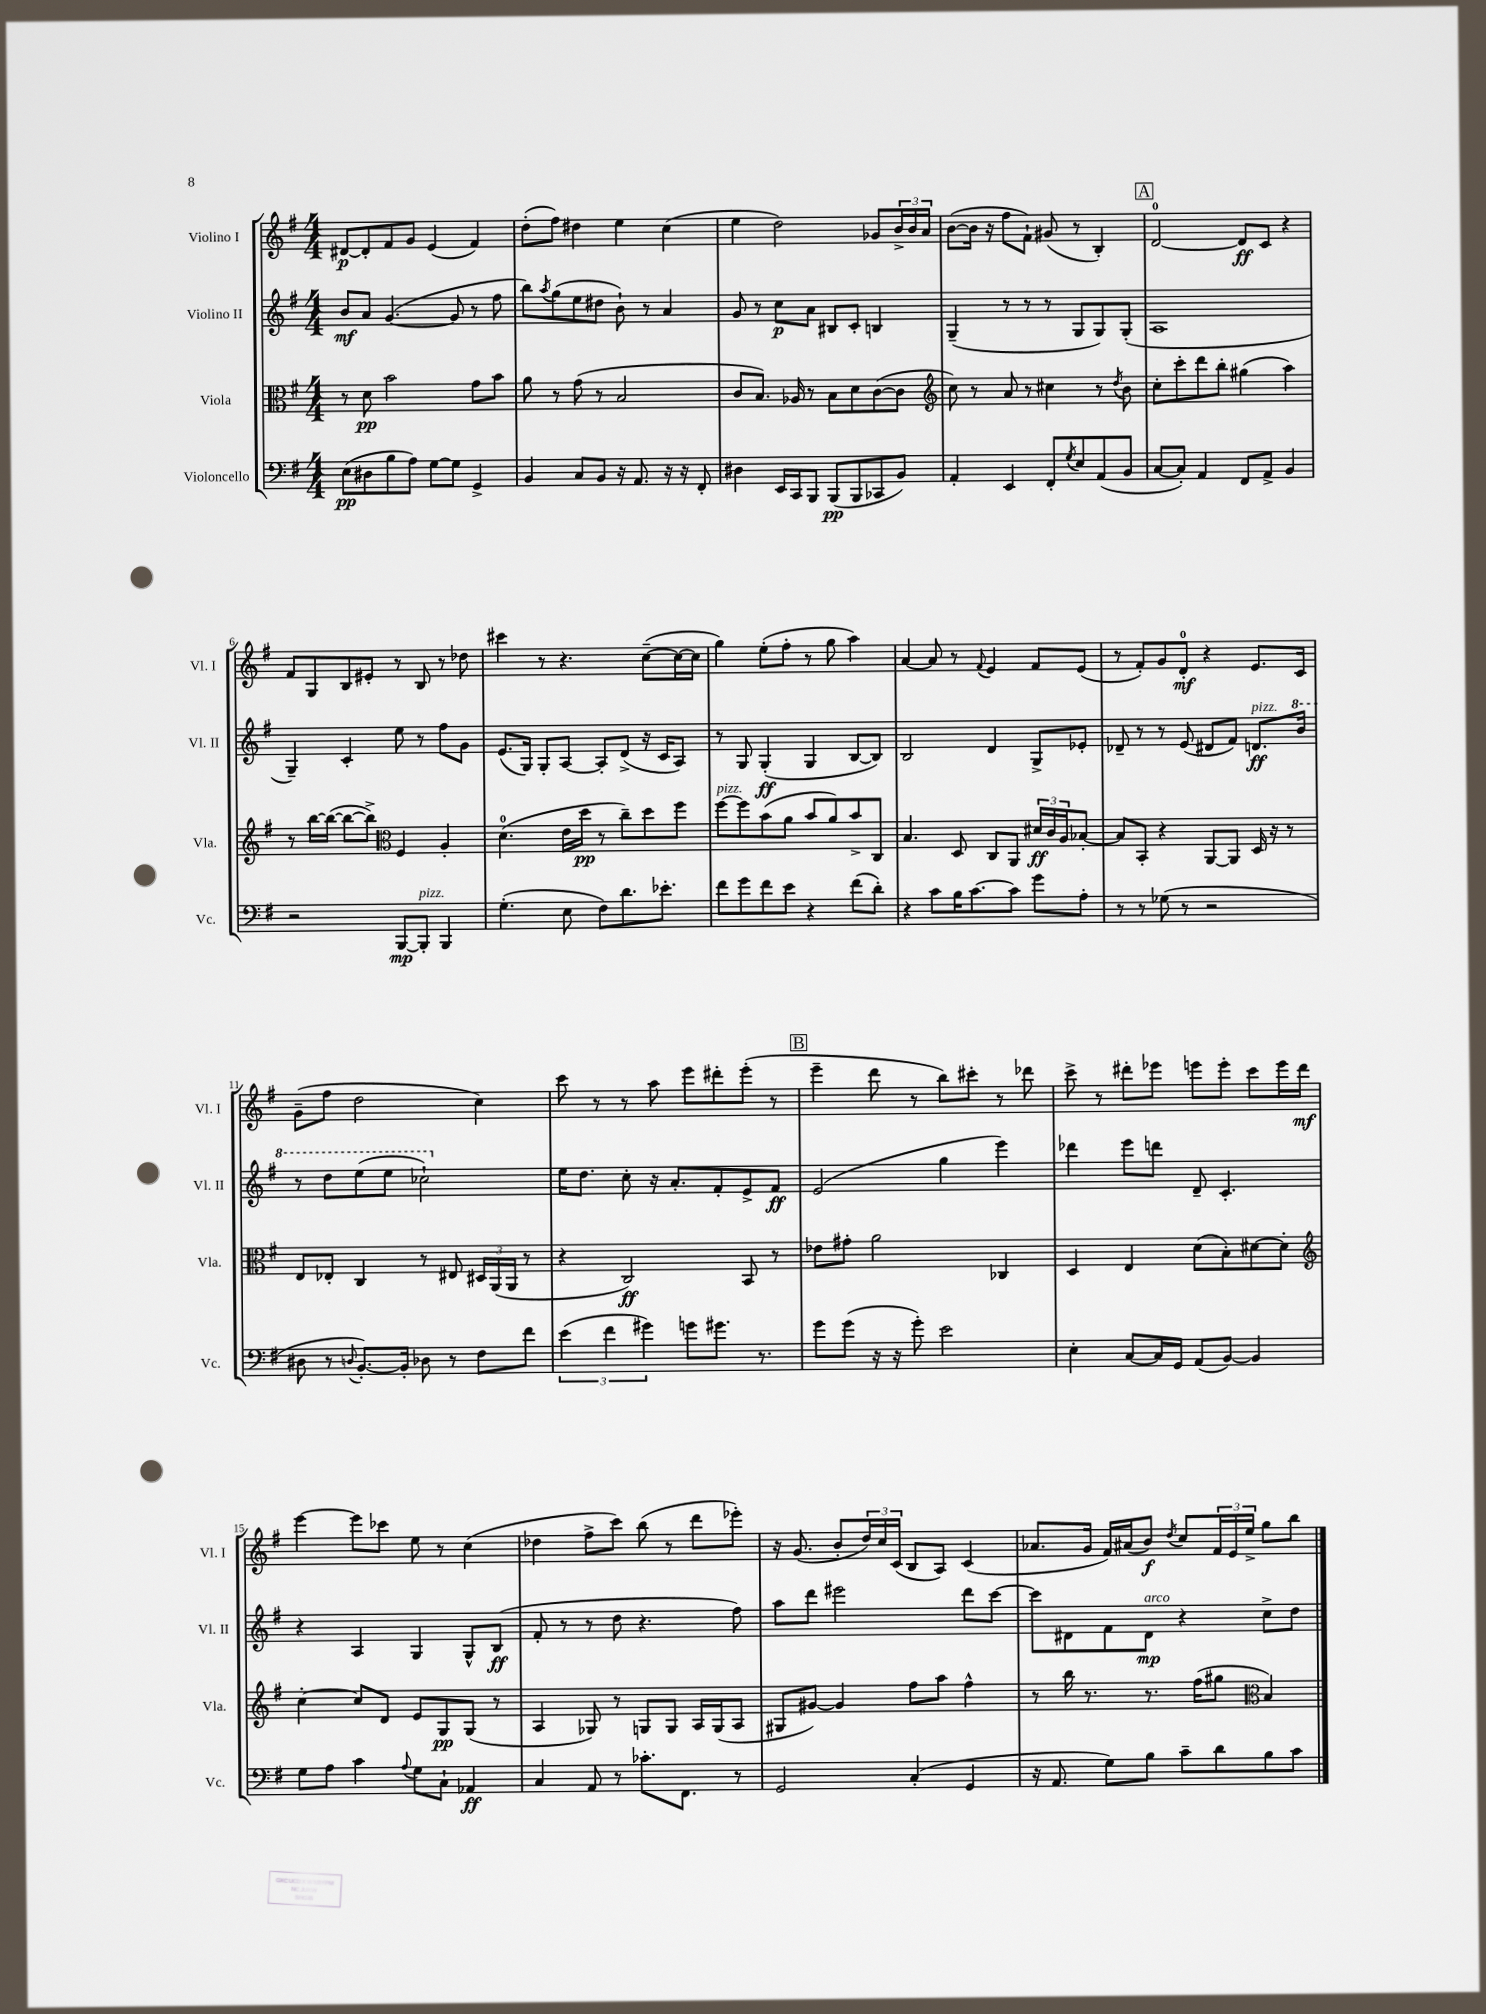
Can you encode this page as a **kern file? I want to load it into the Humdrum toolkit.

**kern	**dynam	**kern	**dynam	**kern	**dynam	**kern	**dynam
*part4	*part4	*part3	*part3	*part2	*part2	*part1	*part1
*staff4	*staff4	*staff3	*staff3	*staff2	*staff2	*staff1	*staff1
*I"Violoncello	*	*I"Viola	*	*I"Violino II	*	*I"Violino I	*
*I'Vc.	*	*I'Vla.	*	*I'Vl. II	*	*I'Vl. I	*
*clefF4	*	*clefC3	*	*clefG2	*	*clefG2	*
*k[f#]	*	*k[f#]	*	*k[f#]	*	*k[f#]	*
*M4/4	*	*M4/4	*	*M4/4	*	*M4/4	*
=1	=1	=1	=1	=1	=1	=1	=1
(8E\L	pp	8r	.	8b/L	mf	[8d#X/L	p
8D#X\	.	8d\	pp	8a/J	.	8d#'/]	.
8B\	.	2b\	.	([4.g/	.	8f#/	.
8A\J)	.	.	.	.	.	8g/J	.
[8G\L	.	.	.	.	.	(4e/	.
8G\J]	.	.	.	8g/]	.	.	.
4GG^/	.	8g\L	.	8r	.	4f#/)	.
.	.	8b\J	.	8ff#\	.	.	.
=2	=2	=2	=2	=2	=2	=2	=2
4BB/	.	8a\	.	8bb\L)	.	(8dd'\L	.
.	.	.	.	8qaa/	.	.	.
.	.	8r	.	(8gg\	.	8ff#\J)	.
8C/L	.	(8g\	.	8ee\	.	4dd#X\	.
8BB/J	.	8r	.	8dd#X\J	.	.	.
16r	.	2B/	.	8b`\)	.	4ee\	.
8.AA/	.	.	.	.	.	.	.
.	.	.	.	8r	.	.	.
16r	.	.	.	4a/	.	(4cc\	.
16r	.	.	.	.	.	.	.
8FF#'/	.	.	.	.	.	.	.
=3	=3	=3	=3	=3	=3	=3	=3
4D#X\	.	8c/L	.	8g/	.	4ee\	.
.	.	8.B/J)	.	8r	.	.	.
16EE/LL	.	.	.	8cc\L	p	2dd\)	.
16CC/J	.	16A-X/	.	.	.	.	.
8BBB/J	.	8r	.	8a\J	.	.	.
(8BBB/L	pp	8B\L	.	8B#X/L	.	.	.
8BBB/	.	8d\	.	8c'/J	.	.	.
8CC-X/	.	([8c\	.	4Bn/	.	8g-X/L	.
8BB/J)	.	8c\J]	.	.	.	24b^/L	.
.	.	.	.	.	.	24b/	.
.	.	.	.	.	.	24a/JJ	.
=4	=4	=4	=4	=4	=4	=4	=4
*	*	*clefG2	*	*	*	*	*
4AA'/	.	8cc\)	.	(4G~/	.	([8b\L	.
.	.	8r	.	.	.	16b\Jk]	.
.	.	.	.	.	.	16r	.
4EE/	.	8a/	.	8r	.	8ff#\L	.
.	.	8r	.	8r	.	8f#`\J)	.
8FF#'/L	.	4cc#X\	.	8r	.	(8g#X/	.
8qG/	.	.	.	.	.	.	.
8E/	.	.	.	8G/L	.	8r	.
(8AA/	.	8r	.	8G/)	.	4B'/)	.
.	.	8qdd/	.	.	.	.	.
8BB/J	.	8b\	.	(8G'/J	.	.	.
!!LO:REH:place=s1:t=A
=5	=5	=5	=5	=5	=5	=5	=5
[8C/L	.	8cc'\L	.	1A	.	[2d/	.
8C'/J])	.	8ccc'\	.	.	.	.	.
4AA/	.	8ddd\	.	.	.	.	.
.	.	8bb'\J	.	.	.	.	.
8FF#/L	.	(4gg#X\	.	.	.	8d/L]	ff
8AA^/J	.	.	.	.	.	8c/J	.
4BB/	.	4aa\)	.	.	.	4r	.
!!LO:LB:g=z
=6	=6	=6	=6	=6	=6	=6	=6
2r	.	8r	.	4G~/)	.	8f#/L	.
.	.	[16bb\LL	.	.	.	8G/	.
.	.	(16bb\JJ_	.	.	.	.	.
.	.	8bb\L_	.	4c'/	.	8B/	.
.	.	8bb^\J])	.	.	.	8e#X'/J	.
*	*	*clefC3	*	*	*	*	*
[8BBB/L	mp	4F#/	.	8ee\	.	8r	.
!LO:TX:a:i:t=pizz.	!	!	!	!	!	!	!
8BBB'/J]	.	.	.	8r	.	8B/	.
4BBB/	.	4A'/	.	8ff#\L	.	8r	.
.	.	.	.	8g\J	.	8dd-X\	.
=7	=7	=7	=7	=7	=7	=7	=7
(4.G'\	.	(4.d\	.	(8.e/L	.	4ccc#X\	.
.	.	.	.	16G/Jk)	.	.	.
.	.	.	.	8G'/L	.	8r	.
8E\	.	16e\LL	.	[8A/J	.	4.r	.
.	.	16dd\JJ	pp	.	.	.	.
8F#\L)	.	8r	.	8A'/L]	.	.	.
8.d\	.	8cc~\L)	.	(8d^/J	.	.	.
.	.	8dd\	.	16r	.	([8cc~\L	.
8.e-X'\J	.	.	.	16c/KL	.	.	.
.	.	8ff#\J	.	8A/J)	.	16cc\L_	.
.	.	.	.	.	.	16cc\JJ]	.
=8	=8	=8	=8	=8	=8	=8	=8
!	!	!LO:TX:a:i:t=pizz.	!	!	!	!	!
8f#\L	.	[8ff#\L	.	8r	.	4gg\)	.
8g\	.	8ff#\]	.	8G/	.	.	.
8f#\	.	(8b\	.	(4G'/	ff	(8ee'\L	.
8e\J	.	8a\J	.	.	.	8ff#'\J	.
4r	.	8b/L	.	4G/	.	8r	.
.	.	8a/)	.	.	.	8gg\	.
(8f#\L	.	8b^/	.	[8B/L	.	4aa\)	.
8d'\J)	.	8C/J	.	8B/J])	.	.	.
=9	=9	=9	=9	=9	=9	=9	=9
4r	.	4.B/	.	2B/	.	[4a/	.
8c\L	.	.	.	.	.	8a/]	.
16B\K	.	8D/	.	.	.	8r	.
[8.c\	.	.	.	.	.	.	.
.	.	.	.	.	.	8qqf#/	.
.	.	8C/L	.	4d/	.	4e/	.
8c\J]	.	8AA/J	.	.	.	.	.
8g\L	.	24d#X/LL	ff	8G^/L	.	8f#/L	.
.	.	24c/	.	.	.	.	.
.	.	24A/J	.	.	.	.	.
8A'\J	.	[8B-X'/J	.	8e-X'/J	.	(8e/J	.
=10	=10	=10	=10	=10	=10	=10	=10
8r	.	8B-/L]	.	8d-X~/	.	8r	.
8r	.	8BB'/J	.	8r	.	8f#'/L)	.
(8G-X\	.	4r	.	8r	.	8g/	.
8r	.	.	.	(8e/	.	8d'/J	mf
2r	.	[8AA/L	.	8d#X/L	.	4r	.
.	.	8AA/J]	.	8f#/J)	.	.	.
!	!	!	!	!LO:TX:a:i:t=pizz.	!	!	!
.	.	16D/	.	8.dn/L	ff	8.e/L	.
.	.	16r	.	.	.	.	.
.	.	8r	.	.	.	.	.
*	*	*	*	*8va	*	*	*
.	.	.	.	16bb/Jk	.	16c/Jk	.
!!LO:LB:g=z
=11	=11	=11	=11	=11	=11	=11	=11
8D#X\	.	8E/L	.	8r	.	(8g~\L	.
8r	.	8E-X'/J	.	8ddd\L	.	8ff#\J	.
8qqDn/	.	.	.	.	.	.	.
[8.BB'/L)	.	4C/	.	(8eee\	.	2dd\	.
.	.	.	.	8eee\J	.	.	.
16BB'/Jk]	.	.	.	.	.	.	.
8D-X\	.	8r	.	2ccc-X`\)	.	.	.
8r	.	8E#X/	.	.	.	.	.
8F#\L	.	24D#X/LL	.	.	.	4cc\)	.
.	.	(24AA/	.	.	.	.	.
.	.	24AA/JJ	.	.	.	.	.
8f#\J	.	8r	.	.	.	.	.
=12	=12	=12	=12	=12	=12	=12	=12
*	*	*	*	*X8va	*	*	*
(6e\	.	4r	.	16ee\KL	.	8ccc\	.
.	.	.	.	8.dd\J	.	.	.
.	.	.	.	.	.	8r	.
6f#\	.	.	.	.	.	.	.
.	.	2C/)	ff	8cc'\	.	8r	.
6g#X\)	.	.	.	.	.	.	.
.	.	.	.	16r	.	8aa\	.
.	.	.	.	8.a'/L	.	.	.
8gn\L	.	.	.	.	.	8eee\L	.
8.g#X\J	.	.	.	8f#'/	.	8ddd#X'\	.
.	.	8BB/	.	8e^/	.	(8eee'\J	.
8.r	.	.	.	.	.	.	.
.	.	8r	.	8f#/J	ff	8r	.
!!LO:REH:place=s1:t=B
=13	=13	=13	=13	=13	=13	=13	=13
8g\L	.	8e-X\L	.	(2e/	.	4eee~\	.
(8g\J	.	8g#X'\J	.	.	.	.	.
16r	.	2a\	.	.	.	8ddd\	.
16r	.	.	.	.	.	.	.
8g'\)	.	.	.	.	.	8r	.
2e\	.	.	.	4gg\	.	8bb\L)	.
.	.	.	.	.	.	8ccc#X'\J	.
.	.	4C-X/	.	4eee\)	.	8r	.
.	.	.	.	.	.	8ddd-X\	.
=14	=14	=14	=14	=14	=14	=14	=14
4E'\	.	4D/	.	4ddd-X\	.	8ccc^\	.
.	.	.	.	.	.	8r	.
[8C/L	.	4E/	.	8eee\L	.	8ddd#X'\L	.
16C/L]	.	.	.	8dddn\J	.	8eee-X\J	.
16GG/JJ	.	.	.	.	.	.	.
(8AA/L	.	(8d\L	.	8d~/	.	8eeen\L	.
[8BB/J)	.	8B'\)	.	4.c'/	.	8eee'\J	.
4BB/]	.	[8d#X\	.	.	.	8ccc\L	.
.	.	8d#'\J]	.	.	.	16eee\L	.
.	.	.	.	.	.	16ddd#\JJ	mf
!!LO:LB:g=z
=15	=15	=15	=15	=15	=15	=15	=15
*	*	*clefG2	*	*	*	*	*
8G\L	.	[4cc'\	.	4r	.	[4eee\	.
8A\J	.	.	.	.	.	.	.
4c\	.	8cc/L]	.	4A/	.	8eee\L]	.
.	.	8d/J	.	.	.	8ccc-X\J	.
8qqA/	.	.	.	.	.	.	.
8G\L	.	8e/L	.	4G/	.	8ee\	.
8C`\J	.	8G/	pp	.	.	8r	.
4AA-X/	ff	(8G/J	.	8G^^/L	.	(4cc\	.
.	.	8r	.	(8B/J	ff	.	.
=16	=16	=16	=16	=16	=16	=16	=16
4C/	.	4A/	.	8f#'/	.	4dd-X\	.
.	.	.	.	8r	.	.	.
8AA/	.	8G-X/)	.	8r	.	8ff#^\L	.
8r	.	8r	.	8dd\	.	8ccc\J)	.
8.c-X'\L	.	8Gn/L	.	4.r	.	(8bb\	.
.	.	8G/J	.	.	.	8r	.
8.FF#\J	.	.	.	.	.	.	.
.	.	16A/LL	.	.	.	8ddd\L	.
.	.	(16G/J	.	.	.	.	.
8r	.	8A/J	.	8ff#\)	.	8eee-X'\J)	.
=17	=17	=17	=17	=17	=17	=17	=17
2GG/	.	8G#X/L	.	8aa\L	.	16r	.
.	.	.	.	.	.	(8.g/	.
.	.	[8g#X/J)	.	8ddd\J	.	.	.
.	.	4g#/]	.	2eee#X\	.	8b'/L	.
.	.	.	.	.	.	24dd/L)	.
.	.	.	.	.	.	24cc/	.
.	.	.	.	.	.	(24c/JJ	.
(4C'/	.	8ff#\L	.	.	.	8B/L	.
.	.	8aa\J	.	.	.	8A/J)	.
4GG/	.	4ff#^^\	.	8ddd\L	.	(4c/	.
.	.	.	.	[8ccc\J	.	.	.
=18	=18	=18	=18	=18	=18	=18	=18
16r	.	8r	.	8ccc\L]	.	8.a-X/L	.
8.AA/	.	.	.	.	.	.	.
.	.	16bb\	.	8d#X\	.	.	.
.	.	8.r	.	.	.	16g/Jk	.
8G\L)	.	.	.	8f#\	.	16f#/LL)	.
.	.	.	.	.	.	(16a#X/J	.
!	!	!	!	!LO:TX:a:i:t=arco	!	!	!
8B\J	.	8.r	.	8d#\J	mp	8b/J)	f
.	.	.	.	.	.	8qdd/	.
8c~\L	.	.	.	4r	.	8cc/L	.
.	.	(16ff#\KL	.	.	.	.	.
8d\	.	8gg#X\J	.	.	.	24f#/L	.
.	.	.	.	.	.	24e/	.
.	.	.	.	.	.	24ee^/JJ	.
*	*	*clefC3	*	*	*	*	*
8B\	.	4B/)	.	8cc^\L	.	8gg\L	.
8c\J	.	.	.	8dd\J	.	8bb\J	.
==	==	==	==	==	==	==	==
*-	*-	*-	*-	*-	*-	*-	*-
